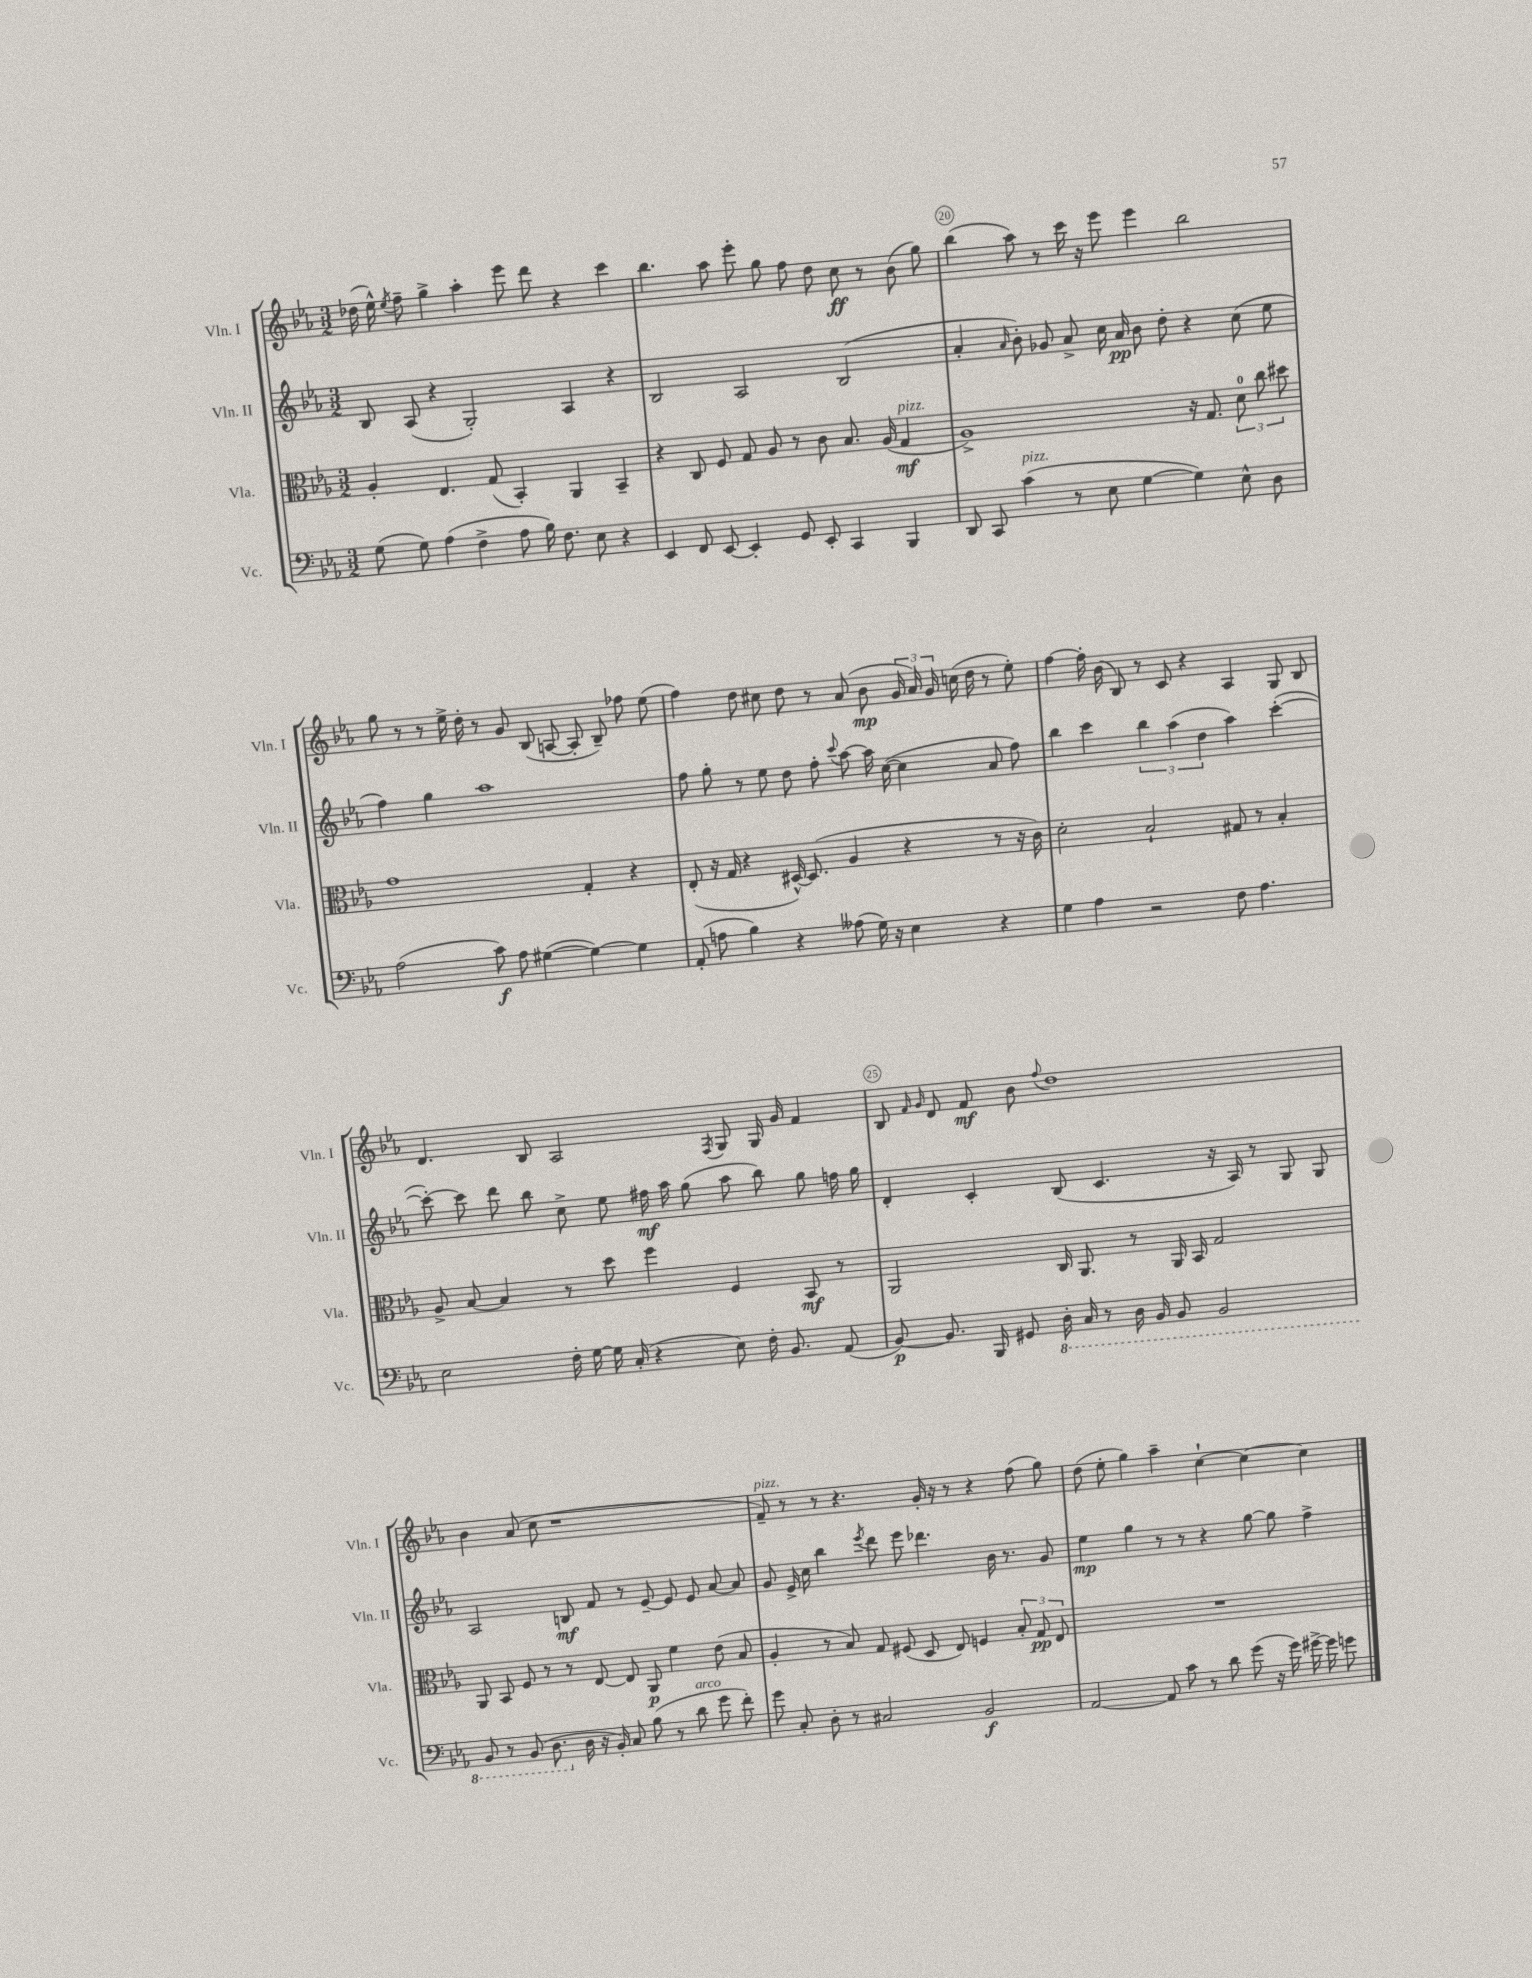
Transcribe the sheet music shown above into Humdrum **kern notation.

**kern	**dynam	**kern	**dynam	**kern	**dynam	**kern	**dynam
*part4	*part4	*part3	*part3	*part2	*part2	*part1	*part1
*staff4	*staff4	*staff3	*staff3	*staff2	*staff2	*staff1	*staff1
*I"Vc.	*	*I"Vla.	*	*I"Vln. II	*	*I"Vln. I	*
*I'Vc.	*	*I'Vla.	*	*I'Vln. II	*	*I'Vln. I	*
*clefF4	*	*clefC3	*	*clefG2	*	*clefG2	*
*k[b-e-a-]	*	*k[b-e-a-]	*	*k[b-e-a-]	*	*k[b-e-a-]	*
*M3/2	*	*M3/2	*	*M3/2	*	*M3/2	*
=18	=18	=18	=18	=18	=18	=18	=18
(8G\	.	4A-'/	.	8B-/	.	(16dd-X\	.
.	.	.	.	.	.	16ee-^^\)	.
.	.	.	.	.	.	8qee-/	.
8G\)	.	.	.	(8A-/	.	8ff~\	.
(4A-\	.	4.E-/	.	4r	.	4gg^\	.
4F^\	.	.	.	2G'/)	.	4aa-'\	.
.	.	(8G/	.	.	.	.	.
8A-\	.	4BB-'/)	.	.	.	8eee-\	.
16B-\)	.	.	.	.	.	8ddd\	.
8.F\	.	.	.	.	.	.	.
.	.	4AA-/	.	4A-/	.	4r	.
8E-\	.	.	.	.	.	.	.
4r	.	4BB-~/	.	4r	.	4ccc\	.
=19	=19	=19	=19	=19	=19	=19	=19
4EE-/	.	4r	.	2B-/	.	4.bb-\	.
8FF/	.	8C/	.	.	.	.	.
[8EE-/	.	8F/	.	.	.	8aa-\	.
4EE-'/]	.	8G/	.	2A-/	.	8eee-'\	.
.	.	8A-/	.	.	.	8gg\	.
8GG/	.	8r	.	.	.	8ff\	.
8EE-'/	.	8c\	.	.	.	8dd\	.
4CC/	.	8.B-/	.	(2B-/	.	8cc\	ff
.	.	.	.	.	.	8r	.
.	.	(16A-/	.	.	.	.	.
!	!	!LO:TX:a:i:t=pizz.	!	!	!	!	!
4BBB-/	.	4G/	mf	.	.	(8b-\	.
.	.	.	.	.	.	8gg\)	.
=20	=20	=20	=20	=20	=20	=20	=20
8DD/	.	1A-^)	.	4a-'/	.	(4bb-\	.
8CC/	.	.	.	.	.	.	.
.	.	.	.	16qqa-/	.	.	.
!LO:TX:a:i:t=pizz.	!	!	!	!	!	!	!
(4c\	.	.	.	8b-'\)	.	8aa-\)	.
.	.	.	.	8g-X/	.	8r	.
8r	.	.	.	8a-^/	.	16ccc\	.
.	.	.	.	.	.	16r	.
8E-\	.	.	.	16cc\	.	8eee-\	.
.	.	.	.	16a-/	pp	.	.
[4G\	.	.	.	8b-\	.	4eee-\	.
.	.	.	.	8dd'\	.	.	.
4G\])	.	16r	.	4r	.	2bb-\	.
.	.	8.G/	.	.	.	.	.
8E-^^\	.	12d\	.	(8cc\	.	.	.
.	.	12cc\	.	.	.	.	.
8D\	.	.	.	8ee-\	.	.	.
.	.	12dd#X\	.	.	.	.	.
!!LO:LB:g=z
=21	=21	=21	=21	=21	=21	=21	=21
(2A-\	.	1g	.	4ff\)	.	8gg\	.
.	.	.	.	.	.	8r	.
.	.	.	.	4gg\	.	8r	.
.	.	.	.	.	.	16ee-^\	.
.	.	.	.	.	.	16dd'\	.
8c\)	f	.	.	1aa-	.	8r	.
8A-\	.	.	.	.	.	8g/	.
([4G#X\	.	.	.	.	.	(8B-/	.
.	.	.	.	.	.	[8An/	.
4G#\_)	.	4G'/	.	.	.	8A'/]	.
.	.	.	.	.	.	8B-~/)	.
4G#\]	.	4r	.	.	.	8ff-X\	.
.	.	.	.	.	.	(8ee-\	.
=22	=22	=22	=22	=22	=22	=22	=22
(8AA-'/	.	(8E-'/	.	8ff\	.	4ff\)	.
8An\	.	16r	.	8gg'\	.	.	.
.	.	16G/	.	.	.	.	.
4B-\)	.	4r	.	8r	.	8dd\	.
.	.	.	.	8ee-\	.	8cc#X\	.
4r	.	[16D#X^^/)	.	8dd\	.	8dd\	.
.	.	(8.D#/]	.	.	.	.	.
.	.	.	.	8ff'\	.	8r	.
.	.	.	.	8qqccc/	.	.	.
(8A--X\	.	4A-/	.	[8aa-\	.	(8a-/	.
16G\)	.	.	.	16aa-\]	.	8b-\	mp
16r	.	.	.	([16cc\	.	.	.
4E-\	.	4r	.	4cc\]	.	24g/	.
.	.	.	.	.	.	24a-/)	.
.	.	.	.	.	.	24g/	.
.	.	.	.	.	.	(16ccn\	.
.	.	.	.	.	.	16dd\	.
4r	.	8r	.	8a-/	.	8r	.
.	.	16r	.	8ff\)	.	8ee-'\)	.
.	.	16c\)	.	.	.	.	.
=23	=23	=23	=23	=23	=23	=23	=23
4G\	.	2d'\	.	4bb-\	.	[4ff\	.
4A-\	.	.	.	4ccc\	.	16ff'\]	.
.	.	.	.	.	.	(16b-\	.
.	.	.	.	.	.	8B-/)	.
2r	.	2B-`/	.	6bb-\	.	8r	.
.	.	.	.	.	.	8c/	.
.	.	.	.	(6aa-\	.	.	.
.	.	.	.	.	.	4r	.
.	.	.	.	6dd\	.	.	.
8F\	.	8G#X/	.	4aa-\)	.	4A-/	.
4.A-\	.	8r	.	.	.	.	.
.	.	4B-'/	.	([4ccc'\	.	8G/	.
.	.	.	.	.	.	8B-/	.
!!LO:LB:g=z
=24	=24	=24	=24	=24	=24	=24	=24
2E-\	.	8A-^/	.	8ccc'\_)	.	4.d/	.
.	.	[8B-/	.	8ccc\]	.	.	.
.	.	4B-/]	.	8ddd\	.	.	.
.	.	.	.	8bb-\	.	8B-/	.
16F'\	.	8r	.	8cc^\	.	2A-/	.
[16G\	.	.	.	.	.	.	.
16G\]	.	8dd\	.	8ee-\	.	.	.
(16C'/	.	.	.	.	.	.	.
4r	.	4ff\	.	16ff#X\	mf	.	.
.	.	.	.	16aa-\	.	.	.
.	.	.	.	(8gg\	.	.	.
.	.	.	.	.	.	8qF/	.
8E-\)	.	4F/	.	8aa-\	.	8G/	.
16F'\	.	.	.	8bb-\)	.	16G/	.
8.BB-/	.	.	.	.	.	16g/	.
.	.	8BB-/	mf	8gg\	.	4f/	.
(8AA-/	.	8r	.	16ffn\	.	.	.
.	.	.	.	16gg\	.	.	.
=25	=25	=25	=25	=25	=25	=25	=25
[8BB-/)	p	2AA-/	.	4d'/	.	8B-/	.
.	.	.	.	.	.	16qqf/	.
.	.	.	.	.	.	16qqg/	.
8.BB-/]	.	.	.	.	.	8d/	.
.	.	.	.	4c'/	.	8f/	mf
16BBB-/	.	.	.	.	.	.	.
8GG#X/	.	.	.	.	.	8b-\	.
.	.	.	.	.	.	8qqff/	.
*8ba	*	*	*	*	*	*	*
16DD'\	.	16C/	.	(8B-/	.	1dd	.
16CC/	.	8.AA-/	.	.	.	.	.
8r	.	.	.	4.c/	.	.	.
16DD\	.	8r	.	.	.	.	.
16BBB-/	.	.	.	.	.	.	.
8BBB-/	.	16AA-/	.	.	.	.	.
.	.	16BB-/	.	.	.	.	.
2BBB-/	.	2G/	.	16r	.	.	.
.	.	.	.	16A-/)	.	.	.
.	.	.	.	8r	.	.	.
.	.	.	.	8G/	.	.	.
.	.	.	.	8G/	.	.	.
!!LO:LB:g=z
=26	=26	=26	=26	=26	=26	=26	=26
8BBB-/	.	8AA-/	.	2A-/	.	4b-\	.
8r	.	8BB-/	.	.	.	.	.
(8BBB-/	.	8F/	.	.	.	(8a-/	.
8.DD\	.	8r	.	.	.	8cc\	.
.	.	8r	.	8Bn/	mf	1r	.
*X8ba	*	*	*	*	*	*	*
16D\	.	.	.	.	.	.	.
16r	.	[8E-/	.	8f/	.	.	.
16BB-'/)	.	.	.	.	.	.	.
8C/	.	8E-/]	.	8r	.	.	.
(8B-\	.	8AA-/	p	[8e-~/	.	.	.
8r	.	4f\	.	8e-/]	.	.	.
!LO:TX:a:i:t=arco	!	!	!	!	!	!	!
8d\	.	.	.	8e-/	.	.	.
8g\	.	(8e-\	.	[8a-/	.	.	.
8f'\)	.	8B-/	.	8a-/]	.	.	.
=27	=27	=27	=27	=27	=27	=27	=27
!	!	!	!	!	!	!LO:TX:a:i:t=pizz.	!
8g\	.	4A-'/	.	8g/	.	8f~/)	.
8C'/	.	.	.	16e-^/	.	8r	.
.	.	.	.	16cc\	.	.	.
8D'\	.	8r	.	4bb-\	.	8r	.
8r	.	8B-/)	.	.	.	4.r	.
.	.	.	.	8qeee-/	.	.	.
2C#X/	.	8G/	.	8ddd\	.	.	.
.	.	(8F#X/	.	8eee-\	.	.	.
.	.	8D/	.	4.ddd-X\	.	16g'/	.
.	.	.	.	.	.	16r	.
.	.	8E-/)	.	.	.	8r	.
2BB-/	f	4Fn/	.	.	.	4r	.
.	.	.	.	16b-\	.	.	.
.	.	.	.	8.r	.	.	.
.	.	12B-'/	.	.	.	(8ff\	.
.	.	12G/	pp	.	.	.	.
.	.	.	.	8g/	.	8gg\)	.
.	.	12E-/	.	.	.	.	.
=28	=28	=28	=28	=28	=28	=28	=28
[2AA-/	.	1.r	.	4ee-\	mp	(8dd\	.
.	.	.	.	.	.	8ee-'\	.
.	.	.	.	4gg\	.	4gg\)	.
8AA-/]	.	.	.	8r	.	4aa-~\	.
8c\	.	.	.	8r	.	.	.
8r	.	.	.	4r	.	[4cc`\	.
8d\	.	.	.	.	.	.	.
(8g\	.	.	.	[8gg\	.	4cc\_	.
16r	.	.	.	8gg\]	.	.	.
16g\)	.	.	.	.	.	.	.
[16g#X^\	.	.	.	4ff^\	.	4cc\]	.
16g#\]	.	.	.	.	.	.	.
8gn\	.	.	.	.	.	.	.
==	==	==	==	==	==	==	==
*-	*-	*-	*-	*-	*-	*-	*-
